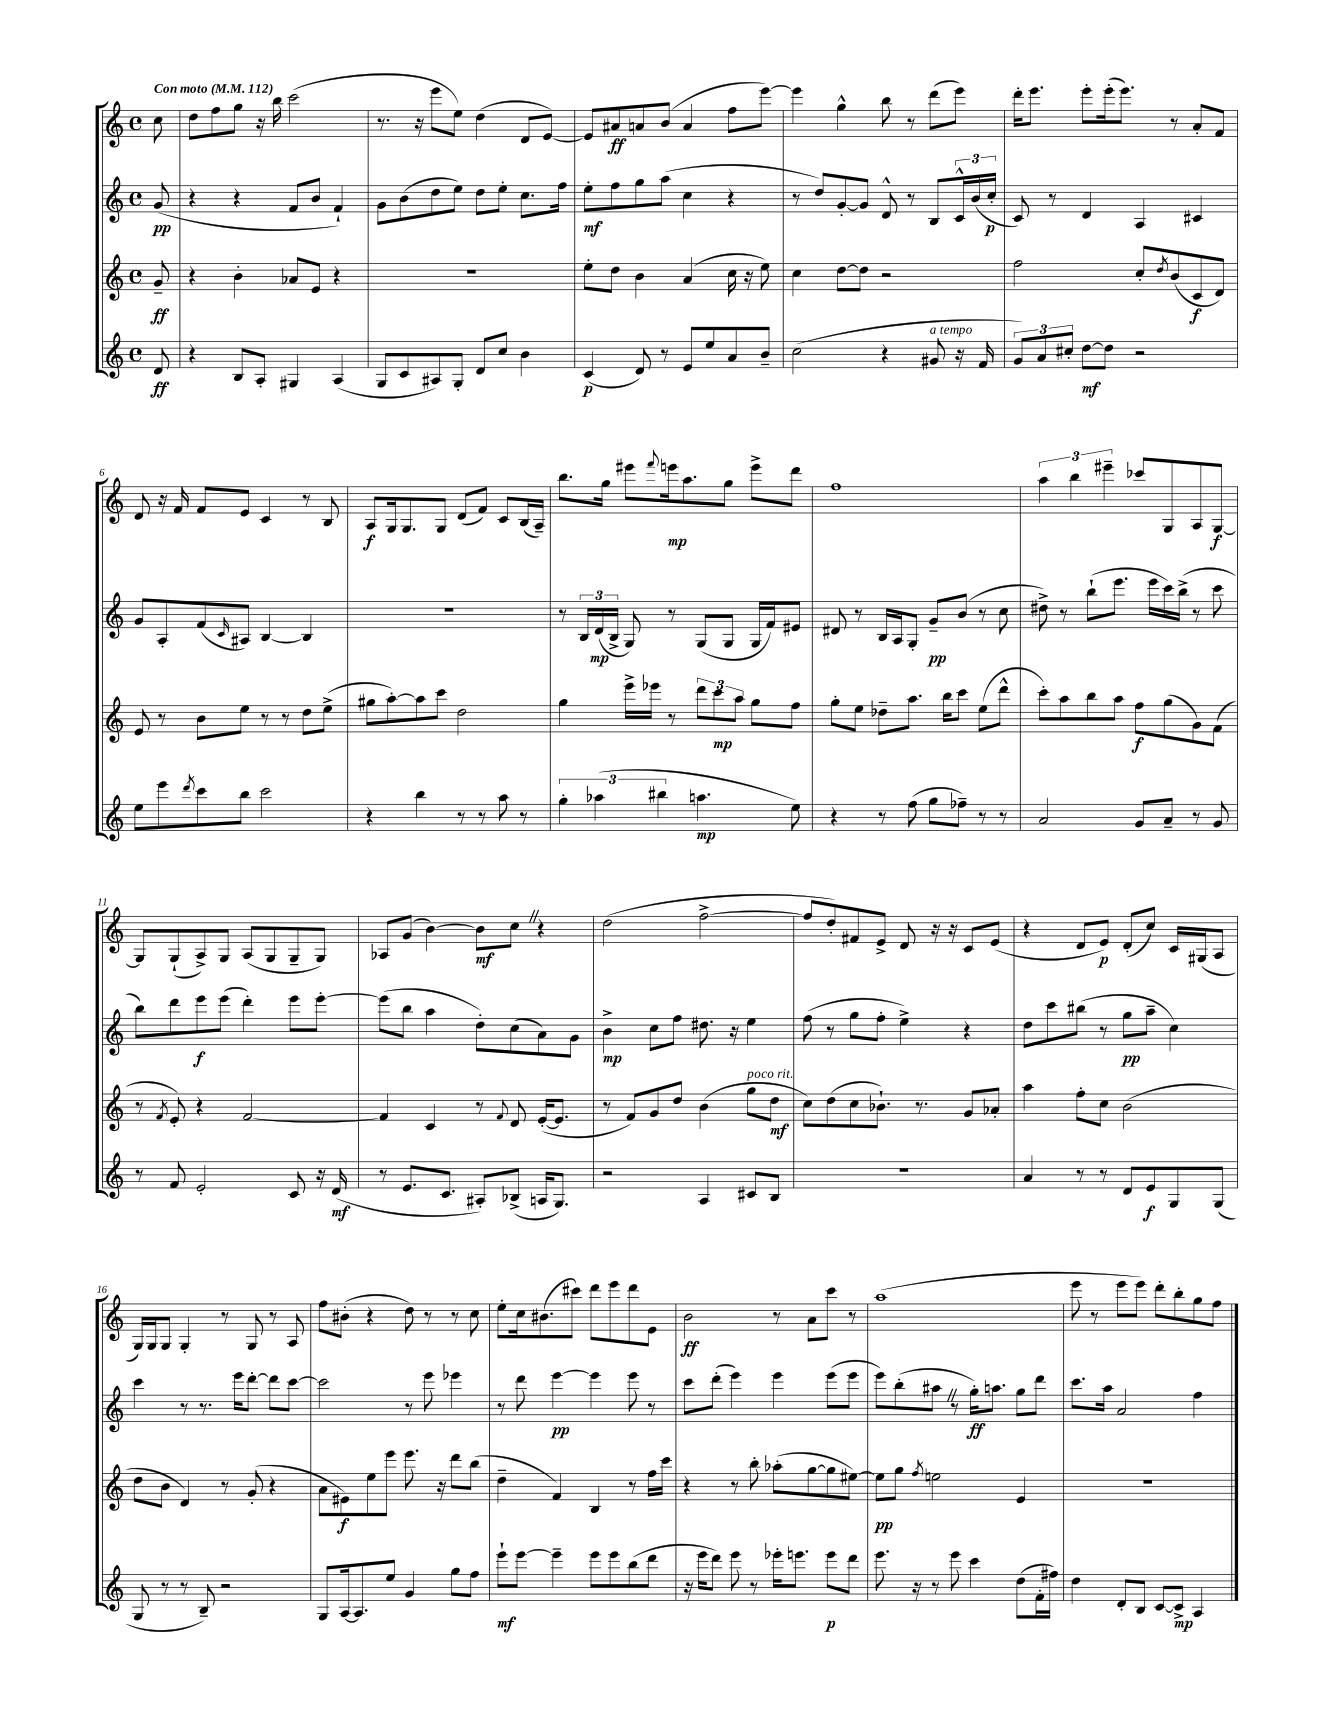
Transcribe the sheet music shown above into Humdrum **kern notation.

**kern	**dynam	**kern	**dynam	**kern	**dynam	**kern	**dynam
*part4	*part4	*part3	*part3	*part2	*part2	*part1	*part1
*staff4	*staff4	*staff3	*staff3	*staff2	*staff2	*staff1	*staff1
*clefG2	*	*clefG2	*	*clefG2	*	*clefG2	*
*k[]	*	*k[]	*	*k[]	*	*k[]	*
*M4/4	*	*M4/4	*	*M4/4	*	*M4/4	*
*met(c)	*	*met(c)	*	*met(c)	*	*met(c)	*
*MM112	*	*MM112	*	*MM112	*	*MM112	*
=	=	=	=	=	=	=	=
!	!	!	!	!	!	!LO:TX:a:B:t=Con moto	!
8d/	ff	8g~/	ff	(8g/	pp	8cc\	.
=1	=1	=1	=1	=1	=1	=1	=1
4r	.	4r	.	4r	.	8dd\L	.
.	.	.	.	.	.	8ff\	.
8B/L	.	4b'\	.	4r	.	8gg\J	.
8A'/J	.	.	.	.	.	16r	.
.	.	.	.	.	.	16bb\	.
4G#X/	.	8a-X/L	.	8f/L	.	(2ccc\	.
.	.	8e/J	.	8b/J	.	.	.
(4A/	.	4r	.	4f`/)	.	.	.
=2	=2	=2	=2	=2	=2	=2	=2
8G/L	.	1r	.	8g\L	.	8.r	.
8c/	.	.	.	(8b\	.	.	.
.	.	.	.	.	.	16r	.
8A#X/)	.	.	.	8dd\	.	8eee\L	.
8G'/J	.	.	.	8ee\J)	.	8ee\J)	.
8d/L	.	.	.	8dd\L	.	(4dd\	.
8cc/J	.	.	.	8ee'\J	.	.	.
4b\	.	.	.	8.cc\L	.	8d/L	.
.	.	.	.	.	.	[8e/J)	.
.	.	.	.	16ff\Jk	.	.	.
=3	=3	=3	=3	=3	=3	=3	=3
(4c/	p	8ee'\L	.	8ee'\L	mf	8e/L]	.
.	.	8dd\J	.	8ff\	.	8a#X/	ff
8d/)	.	4b\	.	8gg\	.	8an/	.
8r	.	.	.	(8aa\J	.	(8b/J	.
8e/L	.	(4a/	.	4cc\	.	4a/	.
8ee/	.	.	.	.	.	.	.
8a/	.	16cc\	.	4r	.	8ff\L	.
.	.	16r	.	.	.	.	.
8b~/J	.	8ee\)	.	.	.	[8eee\J)	.
=4	=4	=4	=4	=4	=4	=4	=4
(2cc\	.	4cc\	.	8r	.	4eee\]	.
.	.	.	.	8dd/L)	.	.	.
.	.	[8dd\L	.	[8g'/	.	4gg^^\	.
.	.	8dd\J]	.	8g/J]	.	.	.
4r	.	2r	.	8d^^/	.	8bb\	.
.	.	.	.	8r	.	8r	.
!LO:TX:a:i:t=a tempo	!	!	!	!	!	!	!
8g#X/	.	.	.	8B/L	.	(8ddd\L	.
16r	.	.	.	24c^^/L	.	8eee\J)	.
.	.	.	.	(24b/	.	.	.
16f/	.	.	.	.	.	.	.
.	.	.	.	24cc'/JJ	p	.	.
=5	=5	=5	=5	=5	=5	=5	=5
12g/L)	.	2ff\	.	8c/)	.	16ddd'\KL	.
.	.	.	.	.	.	8.eee\J	.
12a/	.	.	.	.	.	.	.
.	.	.	.	8r	.	.	.
12cc#X'/J	.	.	.	.	.	.	.
[8dd\L	mf	.	.	4d/	.	8eee'\L	.
8dd\J]	.	.	.	.	.	(16eee'\k	.
.	.	.	.	.	.	8.eee\J)	.
2r	.	8cc'/L	.	4A/	.	.	.
.	.	8qdd/	.	.	.	.	.
.	.	(8b/	.	.	.	8r	.
.	.	8c/	f	4c#X/	.	8a'/L	.
.	.	8d/J)	.	.	.	8f/J	.
!!LO:LB:g=z
=6	=6	=6	=6	=6	=6	=6	=6
8ee\L	.	8e/	.	8g/L	.	8d/	.
8eee\	.	8r	.	8A'/	.	16r	.
.	.	.	.	.	.	16f/	.
8qddd/	.	.	.	.	.	.	.
8ccc\	.	8b\L	.	(8f/	.	8f/L	.
.	.	.	.	16qqc/	.	.	.
8bb\J	.	8ee\J	.	8A#X/J)	.	8e/J	.
2ccc\	.	8r	.	[4B/	.	4c/	.
.	.	8r	.	.	.	.	.
.	.	8dd\L	.	4B/]	.	8r	.
.	.	(8ee^\J	.	.	.	8B/	.
=7	=7	=7	=7	=7	=7	=7	=7
4r	.	8gg#X\L	.	1r	.	8A/L	f
.	.	[8aa'\)	.	.	.	16G/k	.
.	.	.	.	.	.	8.G/	.
4bb\	.	8aa\]	.	.	.	.	.
.	.	8ccc\J	.	.	.	8G/J	.
8r	.	2dd\	.	.	.	(8d/L	.
8r	.	.	.	.	.	8f/J)	.
8aa\	.	.	.	.	.	8c/L	.
8r	.	.	.	.	.	(16B/L	.
.	.	.	.	.	.	16A~/JJ)	.
=8	=8	=8	=8	=8	=8	=8	=8
6gg'\	.	4gg\	.	8r	.	8.bb\L	.
.	.	.	.	24B/LL	.	.	.
(6aa-X\	.	.	.	(24d/	mp	.	.
.	.	.	.	.	.	16gg\Jk	.
.	.	.	.	24B^/JJ	.	.	.
.	.	16eee^\LL	.	8G/)	.	8eee#X\L	.
.	.	16eee-X\JJ	.	.	.	.	.
6bb#X\	.	.	.	.	.	.	.
.	.	.	.	.	.	8qqfff/	.
.	.	8r	.	8r	.	16eeen\k	mp
.	.	.	.	.	.	8.aa\	.
4.aan\	mp	12ddd\L	.	(8G/L	.	.	.
.	.	12ccc\	mp	.	.	.	.
.	.	.	.	8G/J	.	8gg\J	.
.	.	12aa\J	.	.	.	.	.
.	.	8gg\L	.	16G/LL	.	8eee^\L	.
.	.	.	.	16f/J)	.	.	.
8ee\)	.	8ff\J	.	8e#X/J	.	8ddd\J	.
=9	=9	=9	=9	=9	=9	=9	=9
4r	.	8gg'\L	.	8d#X/	.	1ff	.
.	.	8ee\J	.	8r	.	.	.
8r	.	8dd-X~\L	.	16B/LL	.	.	.
.	.	.	.	16A/J	.	.	.
(8ff\	.	8.aa\J	.	8G'/J	.	.	.
8gg\L	.	.	.	8g~/L	pp	.	.
.	.	16bb\KL	.	.	.	.	.
8ff-X~\J)	.	8ccc\J	.	(8b/J	.	.	.
8r	.	(8ee\L	.	8r	.	.	.
8r	.	8ddd^^\J	.	8cc\	.	.	.
=10	=10	=10	=10	=10	=10	=10	=10
2a/	.	8ccc'\L)	.	8dd#X^\)	.	6aa\	.
.	.	8aa\	.	8r	.	.	.
.	.	.	.	.	.	6bb\	.
.	.	8bb\	.	(8bb`\L	.	.	.
.	.	.	.	.	.	6eee#X~\	.
.	.	8aa\J	.	8.eee\J	.	.	.
8g/L	.	8ff\L	f	.	.	8ccc-X/L	.
.	.	.	.	16eee\LL	.	.	.
8a~/J	.	(8gg\	.	16ccc\)	.	8G/	.
.	.	.	.	(16bb^\JJ	.	.	.
8r	.	8g\)	.	8r	.	8A/	.
8g/	.	(8f\J	.	8ccc\	.	[8G/J	f
!!LO:LB:g=z
=11	=11	=11	=11	=11	=11	=11	=11
8r	.	8r	.	8bb\L)	.	8G/L]	.
.	.	8qf/	.	.	.	.	.
8f/	.	8e'/)	.	8ddd\	.	(8G`/	.
2e'/	.	4r	.	8eee\	f	8A^/)	.
.	.	.	.	(8eee\J	.	8G/J	.
.	.	[2f/	.	4ddd'\)	.	(8A/L	.
.	.	.	.	.	.	8G/	.
8c/	.	.	.	8eee\L	.	8G~/	.
16r	.	.	.	[8eee'\J	.	8G/J)	.
(16d/	mf	.	.	.	.	.	.
=12	=12	=12	=12	=12	=12	=12	=12
8r	.	4f/]	.	(8eee\L]	.	8A-X/L	.
8.e/L	.	.	.	8bb\J	.	(8g/J	.
.	.	4c/	.	4aa\	.	[4b\)	.
8.c/J	.	.	.	.	.	.	.
8A#X'/L)	.	8r	.	8dd'\L)	.	8b\L]	mf
.	.	8qqf/	.	.	.	.	.
(8B-X^/J	.	8d/	.	(8cc\	.	8ccZ\J	.
16An/KL	.	([16e'/KL	.	8a\)	.	4r	.
8.G/J)	.	8.e/J]	.	.	.	.	.
.	.	.	.	8g\J	.	.	.
=13	=13	=13	=13	=13	=13	=13	=13
2r	.	8r	.	4b^\	mp	(2dd\	.
.	.	8f/L)	.	.	.	.	.
.	.	8g/	.	8cc\L	.	.	.
.	.	8dd/J	.	8ff\J	.	.	.
4A/	.	(4b\	.	8.dd#X\	.	[2ff^\	.
.	.	.	.	16r	.	.	.
!	!	!LO:TX:a:i:t=poco rit.	!	!	!	!	!
8c#X/L	.	8gg\L	.	4ee\	.	.	.
8B/J	.	8dd\J	mf	.	.	.	.
=14	=14	=14	=14	=14	=14	=14	=14
1r	.	8cc\L)	.	(8ff\	.	8ff/L]	.
.	.	(8dd\	.	8r	.	8dd'/)	.
.	.	8cc\	.	8gg\L	.	8f#X/	.
.	.	8.b-X`\J)	.	8ff'\J	.	8e^/J	.
.	.	.	.	4ee^\)	.	8d/	.
.	.	8.r	.	.	.	.	.
.	.	.	.	.	.	16r	.
.	.	.	.	.	.	16r	.
.	.	8g/L	.	4r	.	8c/L	.
.	.	8a-X'/J	.	.	.	(8e/J	.
=15	=15	=15	=15	=15	=15	=15	=15
4a/	.	4aa\	.	8dd\L	.	4r	.
.	.	.	.	8ccc\	.	.	.
8r	.	8ff'\L	.	(8bb#X\J	.	8d/L	.
8r	.	8cc\J	.	8r	.	8e/J)	p
8d/L	.	(2b\	.	8gg\L	pp	(8d'/L	.
8e/	f	.	.	8aa~\J	.	8cc/J)	.
8G/	.	.	.	4cc\)	.	16c/LL	.
.	.	.	.	.	.	(16G#X/J	.
(8G/J	.	.	.	.	.	8A/J	.
!!LO:LB:g=z
=16	=16	=16	=16	=16	=16	=16	=16
8G/	.	8dd\L	.	4ccc\	.	16G/LL)	.
.	.	.	.	.	.	16G/J	.
8r	.	8b\J	.	.	.	8G/J	.
8r	.	4d/)	.	8r	.	4G'/	.
8B~/)	.	.	.	8.r	.	.	.
2r	.	8r	.	.	.	8r	.
.	.	.	.	16eee\KL	.	.	.
.	.	(8g'/	.	[8ddd'\J	.	8G/	.
.	.	4r	.	8ddd\L]	.	8r	.
.	.	.	.	[8ccc\J	.	8A/	.
=17	=17	=17	=17	=17	=17	=17	=17
8G/L	.	8a\L	.	2ccc\]	.	8ff\L	.
[16A/k	.	8e#X\)	f	.	.	(8b#X'\J	.
8.A/]	.	.	.	.	.	.	.
.	.	8ee\	.	.	.	4r	.
8ee/J	.	8eee\J	.	.	.	.	.
4g/	.	8.eee\	.	8r	.	8dd\)	.
.	.	.	.	8eee\	.	8r	.
.	.	16r	.	.	.	.	.
8gg\L	.	8ddd\L	.	4eee-X\	.	8r	.
8ff\J	.	(8bb\J	.	.	.	8cc\	.
=18	=18	=18	=18	=18	=18	=18	=18
8eee`\L	mf	4dd~\	.	8r	.	8ee'\L	.
[8eee\J	.	.	.	8ddd\	.	16cc\k	.
.	.	.	.	.	.	(8.b#X\	.
4eee~\]	.	4f/)	.	[4eee\	pp	.	.
.	.	.	.	.	.	8ccc#X\J)	.
8eee\L	.	4B/	.	4eee\]	.	8ddd\L	.
8eee\	.	.	.	.	.	8eee\	.
(8bb\	.	8r	.	8eee\	.	8ddd\	.
8ddd\J	.	16ff\LL	.	8r	.	8e\J	.
.	.	16ccc\JJ	.	.	.	.	.
=19	=19	=19	=19	=19	=19	=19	=19
16r	.	4r	.	8ccc\L	.	2b\	ff
16eee\KL	.	.	.	.	.	.	.
8ddd\J)	.	.	.	(8ddd'\J	.	.	.
8eee\	.	8r	.	4eee\)	.	.	.
8r	.	8bb'\	.	.	.	.	.
16eee-X'\KL	.	(8aa-X'\L	.	4eee\	.	8r	.
8.eeen\J	.	.	.	.	.	.	.
.	.	[8gg\	.	.	.	8a\L	.
8eee\L	p	8gg\]	.	(8eee\L	.	8ccc\J	.
8ddd\J	.	[8ee#X\J)	.	8eee\J	.	8r	.
=20	=20	=20	=20	=20	=20	=20	=20
8.eee\	.	8ee#\L]	pp	8eee\L)	.	(1aa	.
.	.	8gg\J	.	(8bb'\	.	.	.
16r	.	.	.	.	.	.	.
.	.	8qff/	.	.	.	.	.
8r	.	2een\	.	8aa#XZ\J	.	.	.
8eee\	.	.	.	8r	.	.	.
4ccc\	.	.	.	16gg'\KL)	ff	.	.
.	.	.	.	8.aan\J	.	.	.
(8dd\L	.	4e/	.	8gg\L	.	.	.
16f'\L	.	.	.	8ddd\J	.	.	.
16ff#X\JJ)	.	.	.	.	.	.	.
=21	=21	=21	=21	=21	=21	=21	=21
4dd\	.	1r	.	8.ccc\L	.	8eee\	.
.	.	.	.	.	.	8r	.
.	.	.	.	16aa\Jk	.	.	.
8d'/L	.	.	.	2a/	.	8eee\L	.
8B/J	.	.	.	.	.	8eee\J)	.
[8c/L	.	.	.	.	.	8ddd'\L	.
8c^/J]	mp	.	.	.	.	8bb'\	.
4A/	.	.	.	4ff\	.	8gg\	.
.	.	.	.	.	.	8ff\J	.
==	==	==	==	==	==	==	==
*-	*-	*-	*-	*-	*-	*-	*-
